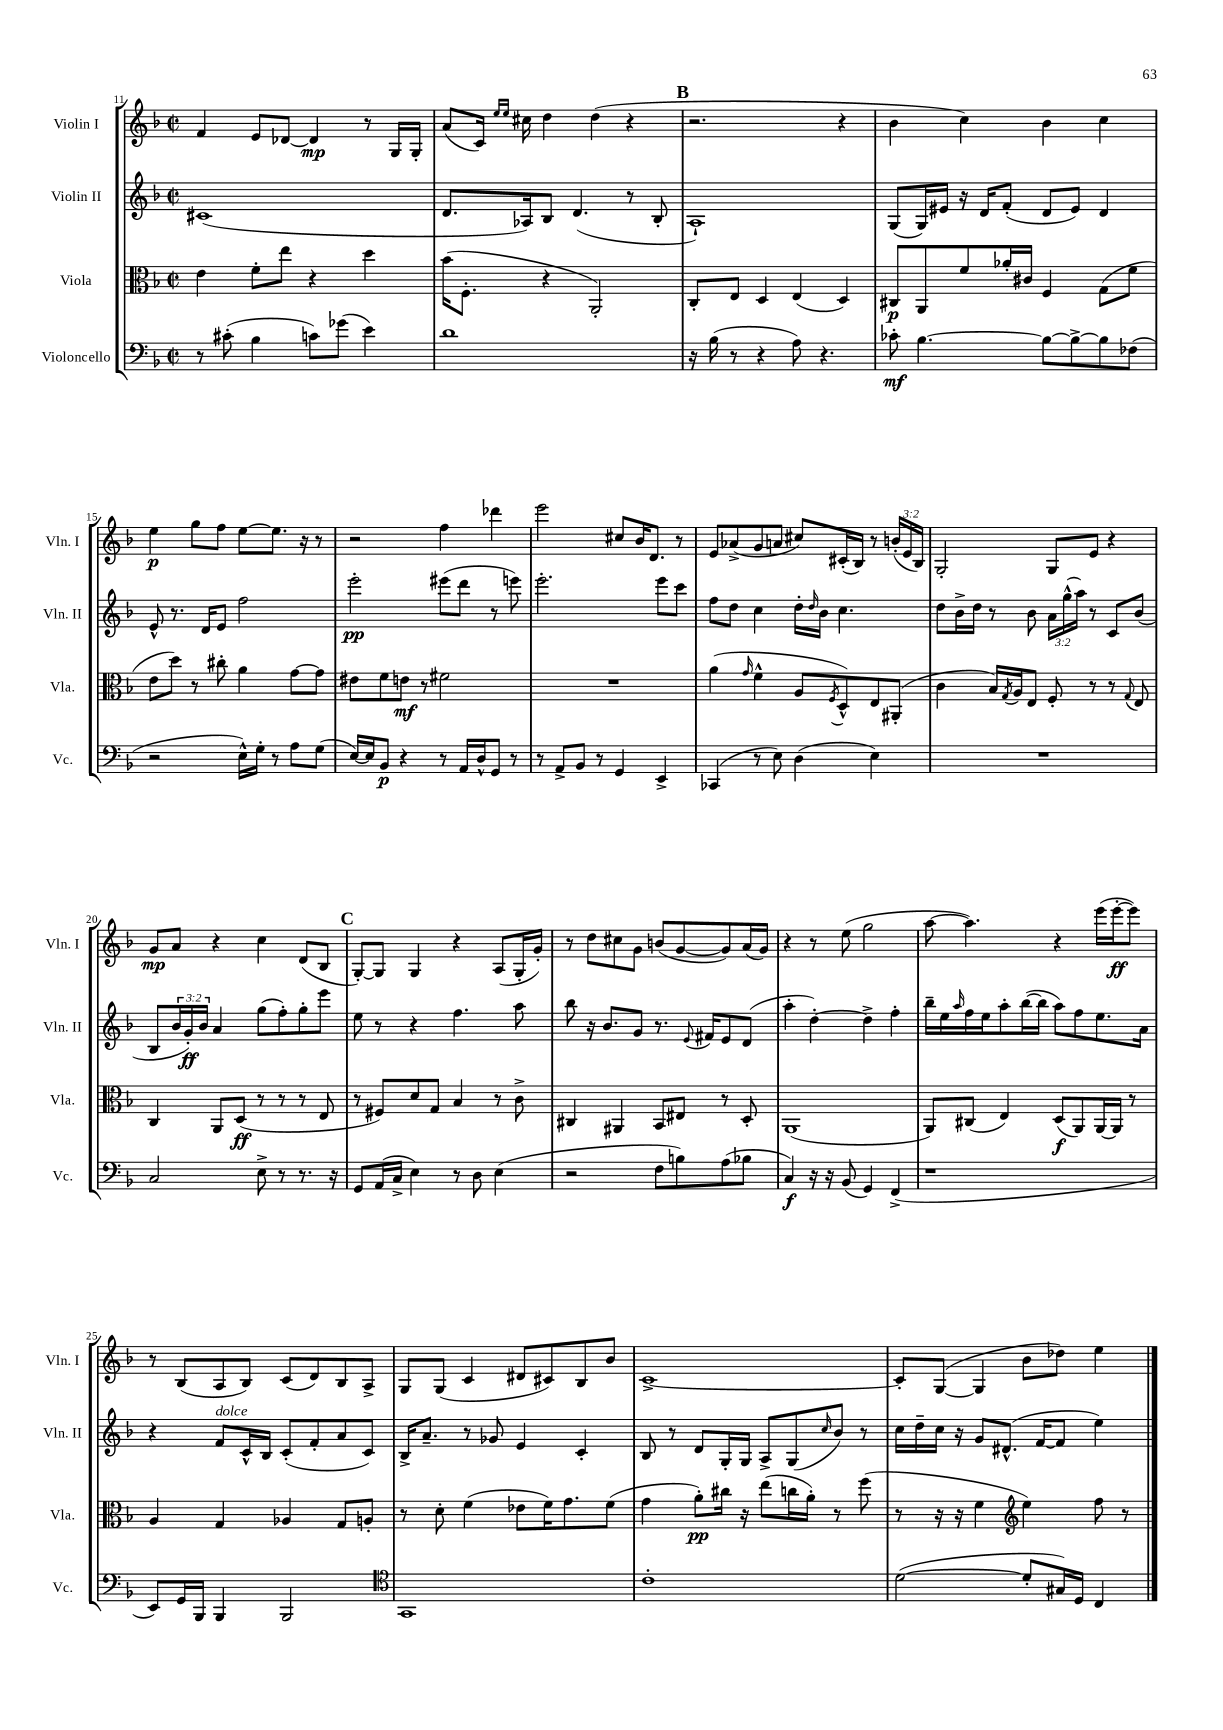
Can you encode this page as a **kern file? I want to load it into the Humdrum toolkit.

**kern	**kern	**kern	**kern
*staff4	*staff3	*staff2	*staff1
*clefF4	*clefC3	*clefG2	*clefG2
*k[b-]	*k[b-]	*k[b-]	*k[b-]
*M2/2	*M2/2	*M2/2	*M2/2
*met(c|)	*met(c|)	*met(c|)	*met(c|)
8r	4e\	(1c#	4f/
(8c#'\	.	.	.
4B-\	8f'\L	.	8e/L
.	8ee\J	.	[8d-/J
8c\L)	4r	.	4d-/]
(8g-\J	.	.	.
4e\)	4dd\	.	8r
.	.	.	16G/LL
.	.	.	16G'/JJ
=	=	=	=
1d	(16b-\LK	8.d/L	(8a/L
.	8.F'\J	.	.
.	.	.	16c/Jk)
.	.	.	16qqee/LL
.	.	.	16qqee/JJ
.	.	16A-/k)	16cc#\
.	4r	8B-/J	4dd\
.	.	(4.d/	.
.	2AA'/)	.	(4dd\
.	.	8r	4r
.	.	8B-'/	.
=	=	=	=
16r	8C'/L	1A`)	2.r
(16B-\	.	.	.
8r	8E/J	.	.
4r	4D/	.	.
8A\)	(4E/	.	.
4.r	.	.	.
.	4D/)	.	4r
=	=	=	=
8c-'\	8C#/L	(8G/L	4b-\
[4.B-\	8AA/	16G/L)	.
.	.	16e#/JJ	.
.	8f/	16r	4cc\)
.	.	16d/LK	.
.	16a-'/L	(8f'/J	.
.	16c#/JJ	.	.
8B-\_L	4F/	8d/L	4b-\
8B-^\_	.	8e#/J)	.
8B-\]	(8G\L	4d/	4cc\
(8F-\J	8f\J	.	.
=	=	=	=
2r	8e\L	8e^^/	4ee\
.	8dd\J)	8.r	.
.	8r	.	8gg\L
.	.	16d/LK	.
.	8cc#'\	8e/J	8ff\J
16E^^\LL)	4a\	2ff\	[8ee\L
16G'\JJ	.	.	.
8r	.	.	8.ee\]J
8A\L	[8g\L	.	.
.	.	.	16r
(8G\J	8g\]J	.	8r
=	=	=	=
[16E/LL)	8e#\L	2eee'\	2r
16E/]J	.	.	.
8BB-/J	8f\	.	.
4r	8e\J	.	.
.	8r	.	.
8r	2f#\	(8eee#\L	4ff\
16AA/LL	.	8ddd\J	.
16D^^/J	.	.	.
8GG/J	.	8r	4ddd-\
8r	.	8eee\)	.
=	=	=	=
8r	1r	2.eee'\	2eee\
8AA^/L	.	.	.
8BB-/J	.	.	.
8r	.	.	.
4GG/	.	.	8cc#/L
.	.	.	16b-/K
.	.	.	8.d/J
4EE^/	.	8eee\L	.
.	.	8ccc\J	8r
=	=	=	=
(4CC-/	(4a\	8ff\L	8e/L
.	.	8dd\J	(8a-^/
.	16qqg/	.	.
8r	4f^^\	4cc\	8g/
8E\)	.	.	8a/J
(4D\	8A/L	16dd'\LL	8cc#/L)
.	.	16qqdd/	.
.	.	16b-\JJ	.
.	8qF/	.	.
.	8D^^/)	4.cc\	(16c#'/L
.	.	.	16B-/JJ)
4E\)	8E/	.	8r
.	(8AA#'/J	.	(24b'/LL
.	.	.	24e/
.	.	.	24B-/JJ)
=	=	=	=
1r	4c\	8dd\L	2G'/
.	.	16b-^\L	.
.	.	16dd\JJ	.
.	16B-/LL)	8r	.
.	8qG/	.	.
.	16A/J	.	.
.	8E/J	8b-\	.
.	8F'/	24a\LL	8G/L
.	.	(24gg^^\	.
.	.	24aa\JJ)	.
.	8r	8r	8e/J
.	8r	8c/L	4r
.	8qqG/	.	.
.	8E/	(8b-/J	.
=	=	=	=
2C/	4C/	8B-/L	8g/L
.	.	24b-/L	8a/J
.	.	24g'/)	.
.	.	24b-/JJ	.
.	8AA/L	4a/	4r
.	(8D/J	.	.
8E^\	8r	(8gg\L	4cc\
8r	8r	8ff'\)	.
8.r	8r	8gg'\	(8d/L
.	8E/	8eee\J	8B-/J
16r	.	.	.
=	=	=	=
8GG/L	8r	8ee\	[8G'/L)
(16AA/L	8F#/L)	8r	8G/]J
16C^/JJ	.	.	.
4E\)	8d/	4r	4G/
.	8G/J	.	.
8r	4B-/	4.ff\	4r
8D\	.	.	.
(4E\	8r	.	(8A/L
.	8c^\	8aa\	16G'/L
.	.	.	16g'/JJ)
=	=	=	=
2r	4C#/	8bb-\	8r
.	.	16r	8dd\L
.	.	8.b-/L	.
.	4AA#/	.	8cc#\
.	.	8g/J	8g\J
8F\L	8BB-/L	8.r	(8b/L
8B\)	8E#/J	.	[8g/
.	.	8qqe/	.
.	.	16f#/LK	.
(8A\	8r	8e/	8g/])
8B-\J	8D'/	(8d/J	(16a/L
.	.	.	16g/JJ)
=	=	=	=
4C/)	(1AA	4aa'\	4r
16r	.	[4dd'\)	8r
16r	.	.	.
(8BB-/	.	.	(8ee\
4GG/)	.	4dd^\]	2gg\
(4FF^/	.	4ff'\	.
=	=	=	=
1r	8AA/L)	16bb-~\LL	[8aa\
.	.	16ee\	.
.	.	16qqaa/	.
.	(8C#/J	16ff\	4.aa\])
.	.	16ee\J	.
.	4E/)	8aa'\	.
.	.	([16bb-\L	.
.	.	16bb-\]JJ	.
.	(8D/L	8aa\L)	4r
.	8AA/)	8ff\	.
.	[16AA/L	8.ee\	(16eee\LL
.	16AA/]JJ	.	[16eee'\J
.	8r	.	8eee\]J)
.	.	16a\Jk	.
=	=	=	=
8EE/L)	4A/	4r	8r
16GG/L	.	.	(8B-/L
16BBB-/JJ	.	.	.
4BBB-/	4G/	8f/L	8A/
.	.	16c^^/L	8B-/J)
.	.	16B-/JJ	.
2BBB-/	4A-/	(8c'/L	(8c/L
.	.	8f'/	8d/)
.	8G/L	8a/	8B-/
.	8A'/J	8c/J)	8A^/J
=	=	=	=
*clefC4	*	*	*
1GG	8r	16B-^/LK	8G/L
.	.	8.a~/J	.
.	8d'\	.	(8G/J
.	(4f\	8r	4c/
.	.	8g-/	.
.	8e-\L	4e/	8d#/L
.	16f\K)	.	8c#/)
.	8.g\	.	.
.	.	4c'/	8B-/
.	(8f\J	.	8b-/J
=	=	=	=
1c'	4g\	8B-/	[1c^
.	.	8r	.
.	8a'\L)	8d/L	.
.	16cc#\Jk	16G'/L	.
.	16r	16G/JJ	.
.	(8ee\L	8A^/L	.
.	16cc\L	(8G/	.
.	16a'\JJ)	.	.
.	.	16qqcc/	.
.	8r	8b-/J)	.
.	(8ff\	8r	.
=	=	=	=
([2d\	8r	16cc\LL	8c'/]L
.	.	16dd~\	.
.	16r	16cc\JJ	([8G/J
.	16r	16r	.
.	4f\	8g/L	4G/]
.	.	(8.d#^^/J	.
*	*clefG2	*	*
8d'/]L	4ee\)	.	8b-\L
.	.	[16f/LK	.
16G#/L)	.	8f/]J	8dd-\J)
16D/JJ	.	.	.
4C/	8ff\	4ee\)	4ee\
.	8r	.	.
==	==	==	==
*-	*-	*-	*-
